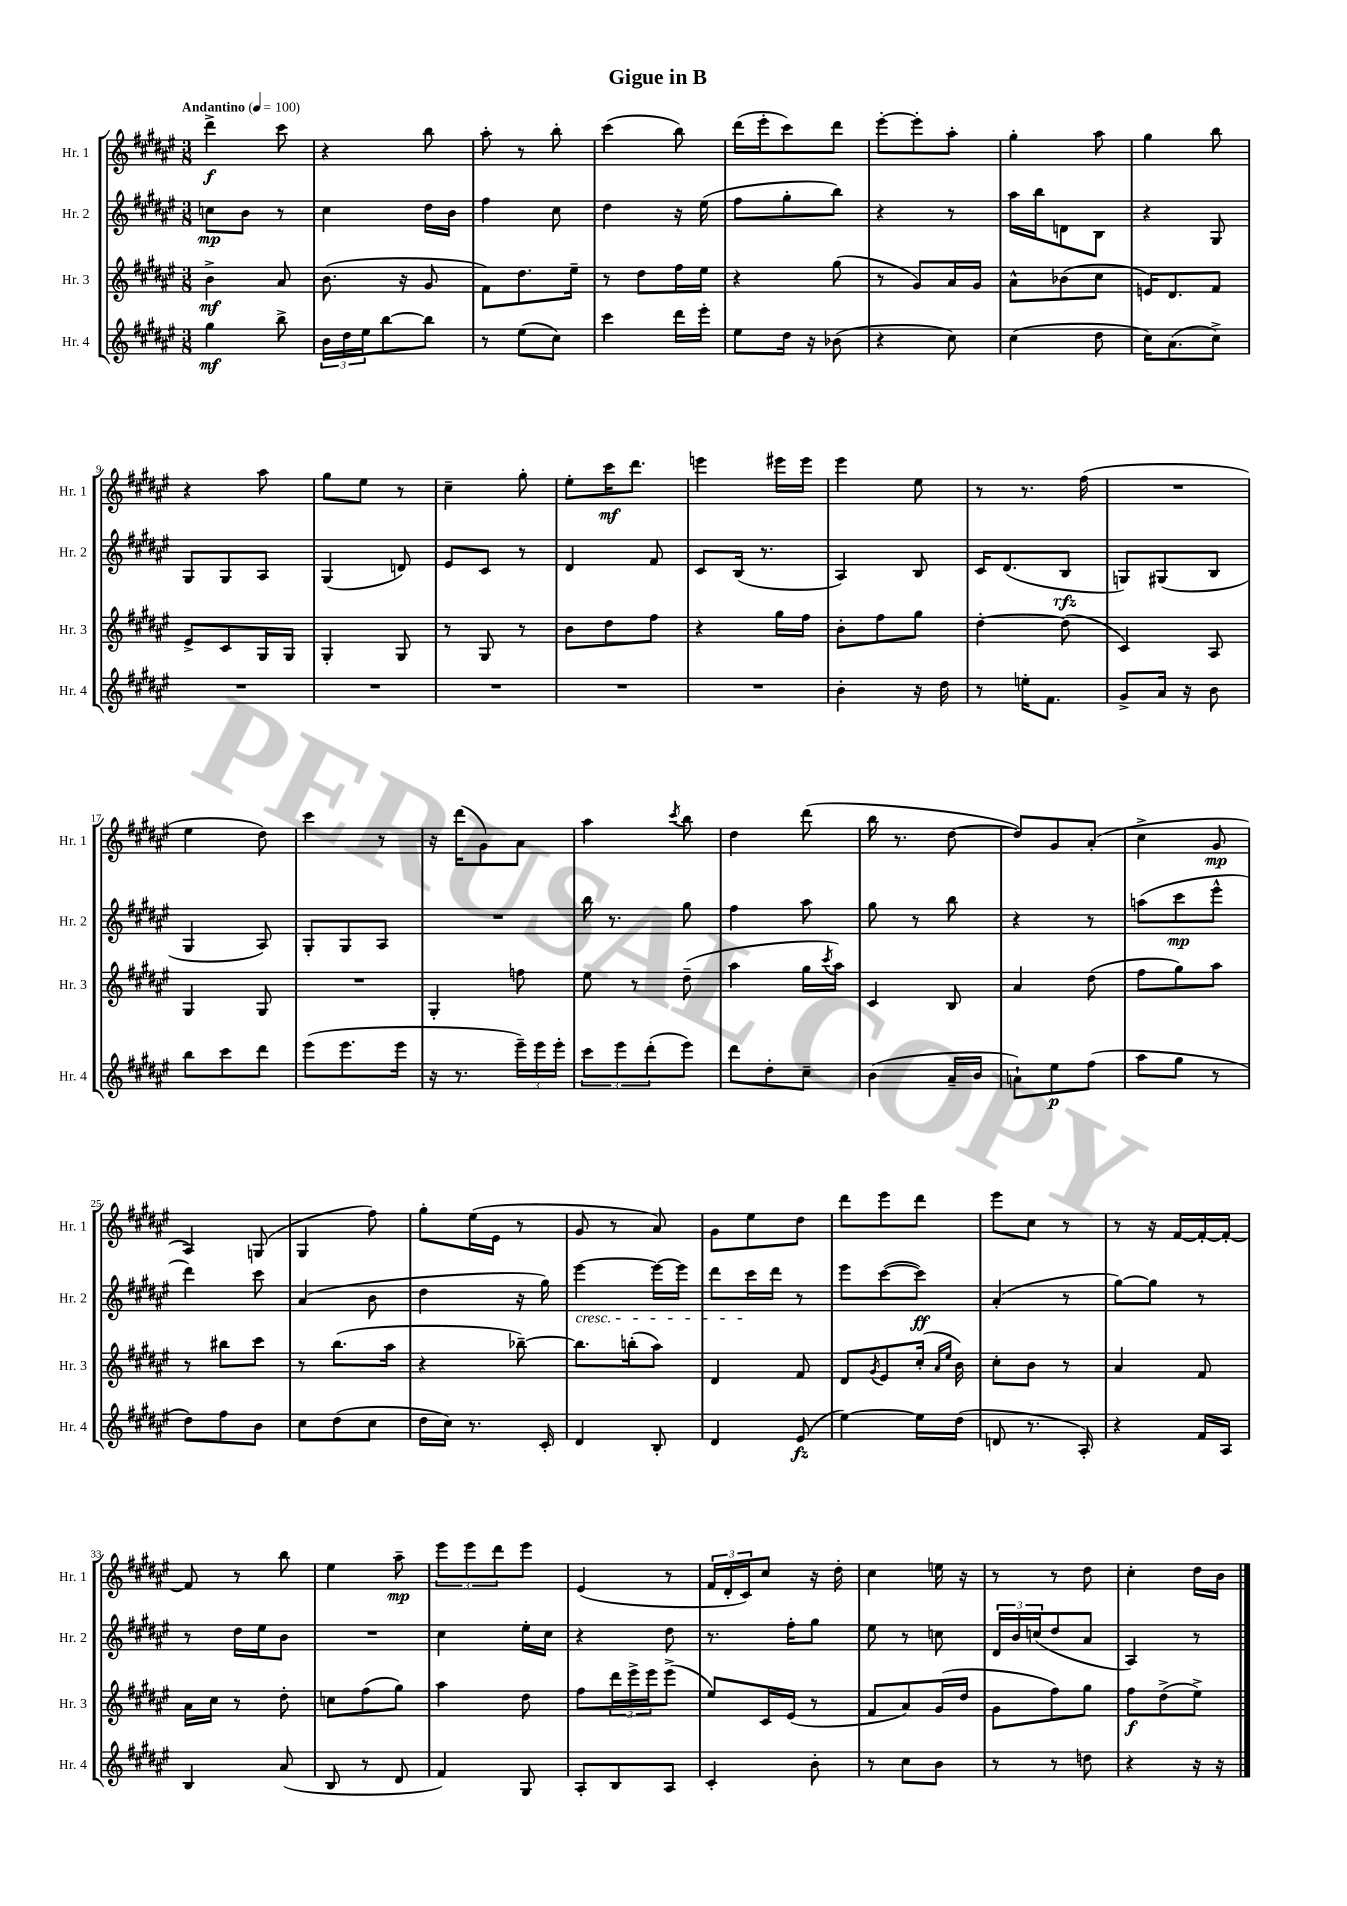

**kern	**kern	**kern	**kern
*staff4	*staff3	*staff2	*staff1
*clefG2	*clefG2	*clefG2	*clefG2
*k[f#c#g#d#a#e#]	*k[f#c#g#d#a#e#]	*k[f#c#g#d#a#e#]	*k[f#c#g#d#a#e#]
*M3/8	*M3/8	*M3/8	*M3/8
*MM100	*MM100	*MM100	*MM100
4gg#	4b^	8cc	4ddd#^
.	.	8b	.
8bb^	8a#	8r	8ccc#
=	=	=	=
24b	(8.b	4cc#	4r
24dd#	.	.	.
24ee#	.	.	.
[8bb	.	.	.
.	16r	.	.
8bb]	8g#	16dd#	8bb
.	.	16b	.
=	=	=	=
8r	8f#)	4ff#	8aa#'
(8ee#	8.dd#	.	8r
8cc#)	.	8cc#	8bb'
.	16ee#~	.	.
=	=	=	=
4ccc#	8r	4dd#	(4ccc#
.	8dd#	.	.
16ddd#	16ff#	16r	8bb)
16eee#'	16ee#	(16ee#	.
=	=	=	=
8ee#	4r	8ff#	(16ddd#
.	.	.	16eee#'
16dd#	.	8gg#'	8ccc#)
16r	.	.	.
(8b-	(8gg#	8bb)	8ddd#
=	=	=	=
4r	8r	4r	[8eee#'
.	8g#)	.	8eee#']
8cc#)	16a#	8r	8aa#'
.	16g#	.	.
=	=	=	=
(4cc#	8a#^^	16aa#	4gg#'
.	.	16bb	.
.	(8b-	8d	.
8dd#	8cc#	8B	8aa#
=	=	=	=
16cc#)	16e)	4r	4gg#
(8.a#	8.d#	.	.
8cc#^)	8f#	8G#	8bb
=	=	=	=
4.r	8e#^	8G#	4r
.	8c#	8G#	.
.	16G#	8A#	8aa#
.	16G#	.	.
=	=	=	=
4.r	4G#'	(4G#	8gg#
.	.	.	8ee#
.	8G#	8d)	8r
=	=	=	=
4.r	8r	8e#	4cc#~
.	8G#	8c#	.
.	8r	8r	8gg#'
=	=	=	=
4.r	8b	4d#	8ee#'
.	8dd#	.	16ccc#
.	.	.	8.ddd#
.	8ff#	8f#	.
=	=	=	=
4.r	4r	8c#	4eee
.	.	(16B	.
.	.	8.r	.
.	16gg#	.	16eee#
.	16ff#	.	16eee#
=	=	=	=
4b'	8b'	4A#)	4eee#
.	8ff#	.	.
16r	8gg#	8B	8ee#
16dd#	.	.	.
=	=	=	=
8r	[4dd#'	16c#	8r
.	.	(8.d#	.
16ee'	.	.	8.r
8.f#	.	.	.
.	(8dd#]	8B	.
.	.	.	(16ff#
=	=	=	=
8g#^	4c#)	8G)	4.r
16a#	.	(8G#	.
16r	.	.	.
8b	8A#	8B	.
=	=	=	=
8bb	4G#	4G#	4ee#
8ccc#	.	.	.
8ddd#	8G#	8A#)	8dd#)
=	=	=	=
(8eee#	4.r	8G#'	4ccc#
8.eee#	.	8G#	.
.	.	8A#	8r
16eee#	.	.	.
=	=	=	=
16r	4G#'	4.r	16r
8.r	.	.	(16ddd#
.	.	.	8g#)
24eee#~)	8ff	.	8a#
24eee#	.	.	.
24eee#'	.	.	.
=	=	=	=
12ccc#	8ee#	16bb	4aa#
.	.	8.r	.
12eee#	.	.	.
.	8r	.	.
(12ddd#'	.	.	.
.	.	.	8qccc#
8eee#)	(8dd#~	8gg#	8bb
=	=	=	=
8ddd#	4aa#	4ff#	4dd#
8dd#'	.	.	.
8cc#~	16gg#	8aa#	(8ddd#
.	8qccc#	.	.
.	16aa#)	.	.
=	=	=	=
(4b	4c#	8gg#	16bb
.	.	.	8.r
.	.	8r	.
16a#~	8B	8bb	[8dd#
16b	.	.	.
=	=	=	=
8a`)	4a#	4r	8dd#])
8ee#	.	.	8g#
(8ff#	(8dd#	8r	(8a#'
=	=	=	=
8aa#	8ff#	(8aa	4cc#^
8gg#	8gg#)	8ccc#	.
8r	8aa#	8eee#^^	8g#
=	=	=	=
8dd#)	8r	4ddd#)	4A#)
8ff#	8bb#	.	.
8b	8ccc#	8ccc#	(8G
=	=	=	=
8cc#	8r	(4a#	4G#
(8dd#	(8.bb	.	.
8cc#	.	8b	8ff#)
.	16aa#	.	.
=	=	=	=
16dd#	4r	4dd#	8gg#'
16cc#)	.	.	.
8.r	.	.	(16ee#
.	.	.	16e#
.	[8bb-~)	16r	8r
16c#'	.	16gg#)	.
=	=	=	=
4d#	8.bb-]	[4eee#	8g#
.	.	.	8r
.	(16bb'	.	.
8B'	8aa#)	16eee#_	8a#)
.	.	16eee#]	.
=	=	=	=
4d#	4d#	8ddd#	8g#
.	.	16ccc#	8ee#
.	.	16ddd#	.
(8e#	8f#	8r	8dd#
=	=	=	=
[4ee#)	8d#	8eee#	8ddd#
.	8qg#	.	.
.	8e#	([8ccc#	8eee#
16ee#]	(16cc#'	8ccc#])	8ddd#
.	16qqa#	.	.
.	16qqee#	.	.
(16dd#	16b)	.	.
=	=	=	=
8d	8cc#'	(4a#'	8eee#
8.r	8b	.	8cc#
.	8r	8r	8r
16A#')	.	.	.
=	=	=	=
4r	4a#	[8gg#)	8r
.	.	8gg#]	16r
.	.	.	[16f#
16f#	8f#	8r	16f#'_
16A#	.	.	16f#'_
=	=	=	=
4B	16a#	8r	8f#]
.	16cc#	.	.
.	8r	16dd#	8r
.	.	16ee#	.
(8a#	8dd#'	8b	8bb
=	=	=	=
8B	8cc	4.r	4ee#
8r	(8ff#	.	.
8d#	8gg#)	.	8aa#~
=	=	=	=
4f#)	4aa#	4cc#	12eee#
.	.	.	12eee#
.	.	.	12ddd#
8G#	8dd#	16ee#'	8eee#
.	.	16cc#	.
=	=	=	=
8A#'	8ff#	4r	(4e#
8B	24ddd#	.	.
.	24eee#^	.	.
.	24eee#	.	.
8A#	(8eee#^	8dd#	8r
=	=	=	=
4c#'	8ee#)	8.r	24f#
.	.	.	24d#'
.	.	.	24c#)
.	16c#	.	8cc#
.	(16e#	16ff#'	.
8b'	8r	8gg#	16r
.	.	.	16dd#'
=	=	=	=
8r	8f#	8ee#	4cc#
8cc#	8a#)	8r	.
8b	(16g#	8cc	16ee
.	16dd#	.	16r
=	=	=	=
8r	8g#	24d#	8r
.	.	24b	.
.	.	(24cc	.
8r	8ff#)	8dd#	8r
8dd	8gg#	8a#	8dd#
=	=	=	=
4r	8ff#	4A#)	4cc#'
.	(8dd#^	.	.
16r	8ee#^)	8r	16dd#
16r	.	.	16b
==	==	==	==
*-	*-	*-	*-
